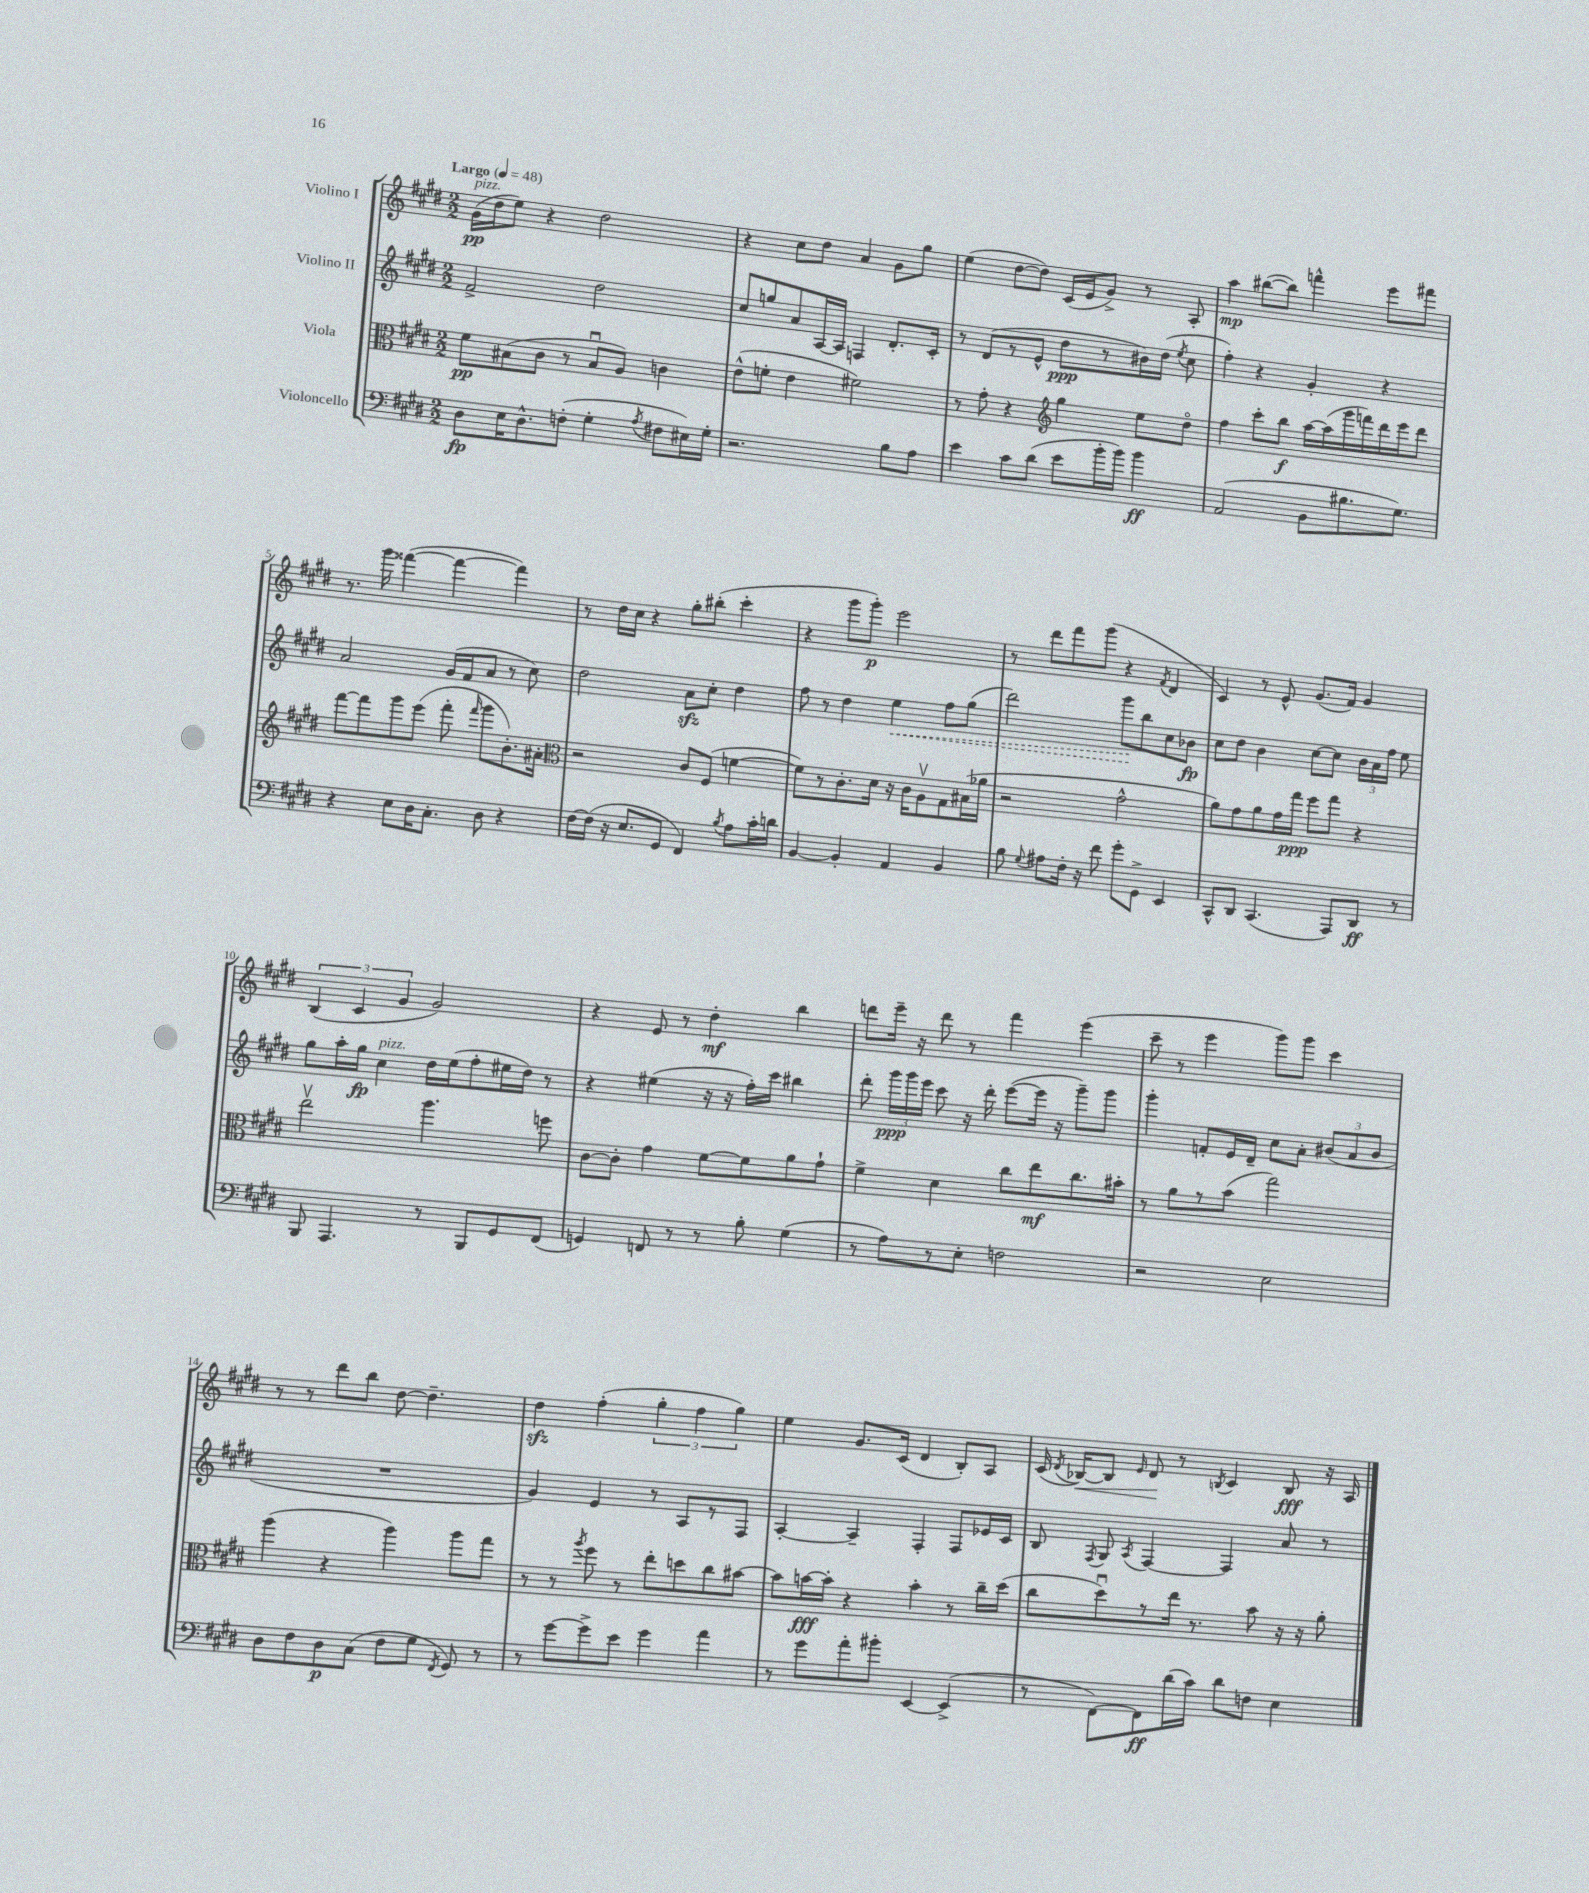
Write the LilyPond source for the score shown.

<<
\new StaffGroup <<
\new Staff = "s0" \with { instrumentName = "Violino I" } {
    \clef treble \key e \major \numericTimeSignature \time 2/2 \tempo "Largo" 4 = 48
    \autoBeamOff gis'16[\pp^\markup { \italic "pizz." }( dis''16 e''8]) r4 dis''2 |
    r4 cis''8[ dis''8] a'4 gis'8[ gis''8] |
    e''4( dis''8[~ dis''8]) cis'16[( e'16 gis'8]->) r8 a8-. |
    a''4\mp bis''8[~( bis''8]) f'''4-^ e'''8[ fis'''8] |
    r8. gis'''16 fisis'''4~( fisis'''4~ fisis'''4) |
    r8 dis''16[ cis''16] r4 gis''8[-. bis''8]-.( cis'''4-. |
    r4 gis'''8[ gis'''8]-.\p) e'''2 |
    r8 dis'''8[ fis'''8 gis'''8]( r4 \acciaccatura { fis'8 } dis'4 |
    cis'4) r8 e'8-^ gis'8.[( fis'16]) gis'4 |
    \tuplet 3/2 { b4( cis'4 gis'4 } gis'2) |
    r4 e'8 r8 dis''4-.\mf b''4 |
    d'''8[ e'''16]-- r16 d'''8 r8 fis'''4 e'''4( |
    cis'''8-- r8 e'''4 gis'''8[) gis'''8] cis'''4 |
    r8 r8 dis'''8[ b''8] dis''8~ dis''4.-- |
    dis''4\sfz fis''4-.( \tuplet 3/2 { gis''4-. fis''4 gis''4) } |
    e''4 gis'8.[ cis'16]( dis'4 b8[-.) a8] |
    cis'16( \acciaccatura { dis'8 } bes16[~\<) bes8] \grace { e'16 } dis'8\! r8 \acciaccatura { b8 } cis'4 b8\fff r16 a16 \bar "|." |
}
\new Staff = "s1" \with { instrumentName = "Violino II" } {
    \clef treble \key e \major \numericTimeSignature \time 2/2
    \autoBeamOff fis'2-> dis''2 |
    cis''8[ g''8 a'8 a16~ a16] f4 dis'8.[-. cis'16]-. |
    r8 dis'8[( r8 e'8]-^ dis''8[\ppp r8 bis'16) dis''16]( \acciaccatura { e''8 } cis''8 |
    fis''4-.) r4 gis'4-. r4 |
    a'2 gis'16[( fis'16 a'8] r8 cis''8) |
    dis''2 a'8[\sfz cis''8]-. dis''4 |
    fis''8 r8 dis''4 \once \override Hairpin.style = #'dashed-line e''4\< fis''8[ gis''8]( |
    dis'''2) gis'''8[\! b''8 cis''8 bes'8]\fp |
    cis''8[ dis''8] b'4 cis''8[~ cis''8] \tuplet 3/2 { b'16[ a'16 fis''16] } e''8 |
    gis''8[ a''16-. gis''16]\fp cis''4^\markup { \italic "pizz." } dis''16[ e''16( fis''8-. eis''16 dis''16]) r8 |
    r4 eis''4( r16 r16 fis''16[-.) cis'''16] bis''4 |
    dis'''8-. \tuplet 3/2 { gis'''16[\ppp gis'''16 e'''16] } cis'''8 r16 dis'''16-. e'''8[~( e'''16] r16 gis'''8[--) gis'''8] |
    gis'''4-. f'8[-. e'16 dis'16]-- cis''8[ a'8]-. \tuplet 3/2 { bis'8[( a'8 bis'8] } |
    R1 |
    gis'4) e'4 r8 a8[ r8 fis8] |
    a4~-. a4-- fis4-. fis8[ ees'16 cis'16] |
    b8 \acciaccatura { fis8 } gis8 \acciaccatura { a8 } fis4~ fis4 a'8 r8 \bar "|." |
}
\new Staff = "s2" \with { instrumentName = "Viola" } {
    \clef alto \key e \major \numericTimeSignature \time 2/2
    \autoBeamOff fis'8[\pp bis8( cis'8] r8 bis8[\downbow a8]) c'4 |
    e'8[-^( f'8]-. e'4 fis'2) |
    r8 gis'8-. r4 \clef treble gis''4 e''8[ dis''8]\flageolet |
    fis''4 cis'''8[-. b''8]\f a''16[~ a''16( gis'''16 f'''16) dis'''16 e'''16 dis'''8] |
    fis'''8[~ fis'''8 gis'''8 e'''8]( fis'''8-. \grace { fis'''16 } gis'''8[ b'8.-.) ais'16]-. |
    \clef alto r2 cis'8[ fis8]( f'4~ |
    f'8[) r8 cis'8.-. dis'16] r16 cis'16[ a8\upbow gis8 bis16( aes'16] |
    r2 gis'2-^ |
    a'8[) gis'8 a'8 gis'16 gis''16]\ppp fis''8[ gis''8] r4 |
    e''2\upbow a''4. f''8 |
    cis'8[~ cis'8]-. gis'4 fis'8[~ fis'8 a'8 gis'8]-! |
    fis'4-> dis'4 cis''8[ e''8\mf cis''8. bis'16]-. |
    r8 a'8[ r8 b'8]( gis''2) |
    a''4( r4 a''4) a''8[ gis''8] |
    r8 r8 \acciaccatura { a''8 } fis''8 r8 e''8[-. d''8 cis''8 bis'8]~ |
    bis'8[ b'16~\fff b'16]-. r4 b'4-. r8 cis''16[-- dis''16]( |
    cis''8[ dis''8\downbow) r8 e''16] r8. b'8 r16 r16 a'8-. \bar "|." |
}
\new Staff = "s3" \with { instrumentName = "Violoncello" } {
    \clef bass \key e \major \numericTimeSignature \time 2/2
    \autoBeamOff dis8[\fp e16 dis8.-^ f8]-.( gis4-. \acciaccatura { a8 } fis8[ eis16) gis16]-. |
    r2. b8[ a8] |
    e'4 cis'8[ dis'8]( e'8[ b'16-. b'16]) b'4\ff |
    a,2( b,8[ bis8. gis8.]) |
    r4 e8[ dis16 cis8.]-. dis8 r4 |
    fis16[~ fis16]( r16 e8.[ gis,8] fis,4) \acciaccatura { b8 } a8[ cis'16-. d'16] |
    b,4~ b,4-. a,4 b,4 |
    b8 \appoggiatura { gis8 } ais8[ fis16]-. r16 fis'8 gis'8[-. gis,8]-> e,4 |
    cis,8[-^ dis,8] cis,4.( a,,8[) dis,8]\ff r8 |
    b,,8 a,,4. r8 b,,8[ gis,8 fis,8]( |
    g,4) f,8 r8 r8 b8-. gis4( |
    r8 a8[) r8 e8]-. f2 |
    r2 e2 |
    dis8[ fis8 dis8\p cis8]( fis8[ gis8] \acciaccatura { fis,8 } gis,8) r8 |
    r8 gis'8[~ gis'8-> e'8] gis'4 a'4 |
    r8 gis'8[ a'8-. bis'8]-. e,4~ e,4->( |
    r8 fis,8[~) fis,8\ff dis'16( cis'16]) dis'8[ f8] e4 \bar "|." |
}
>>
>>
